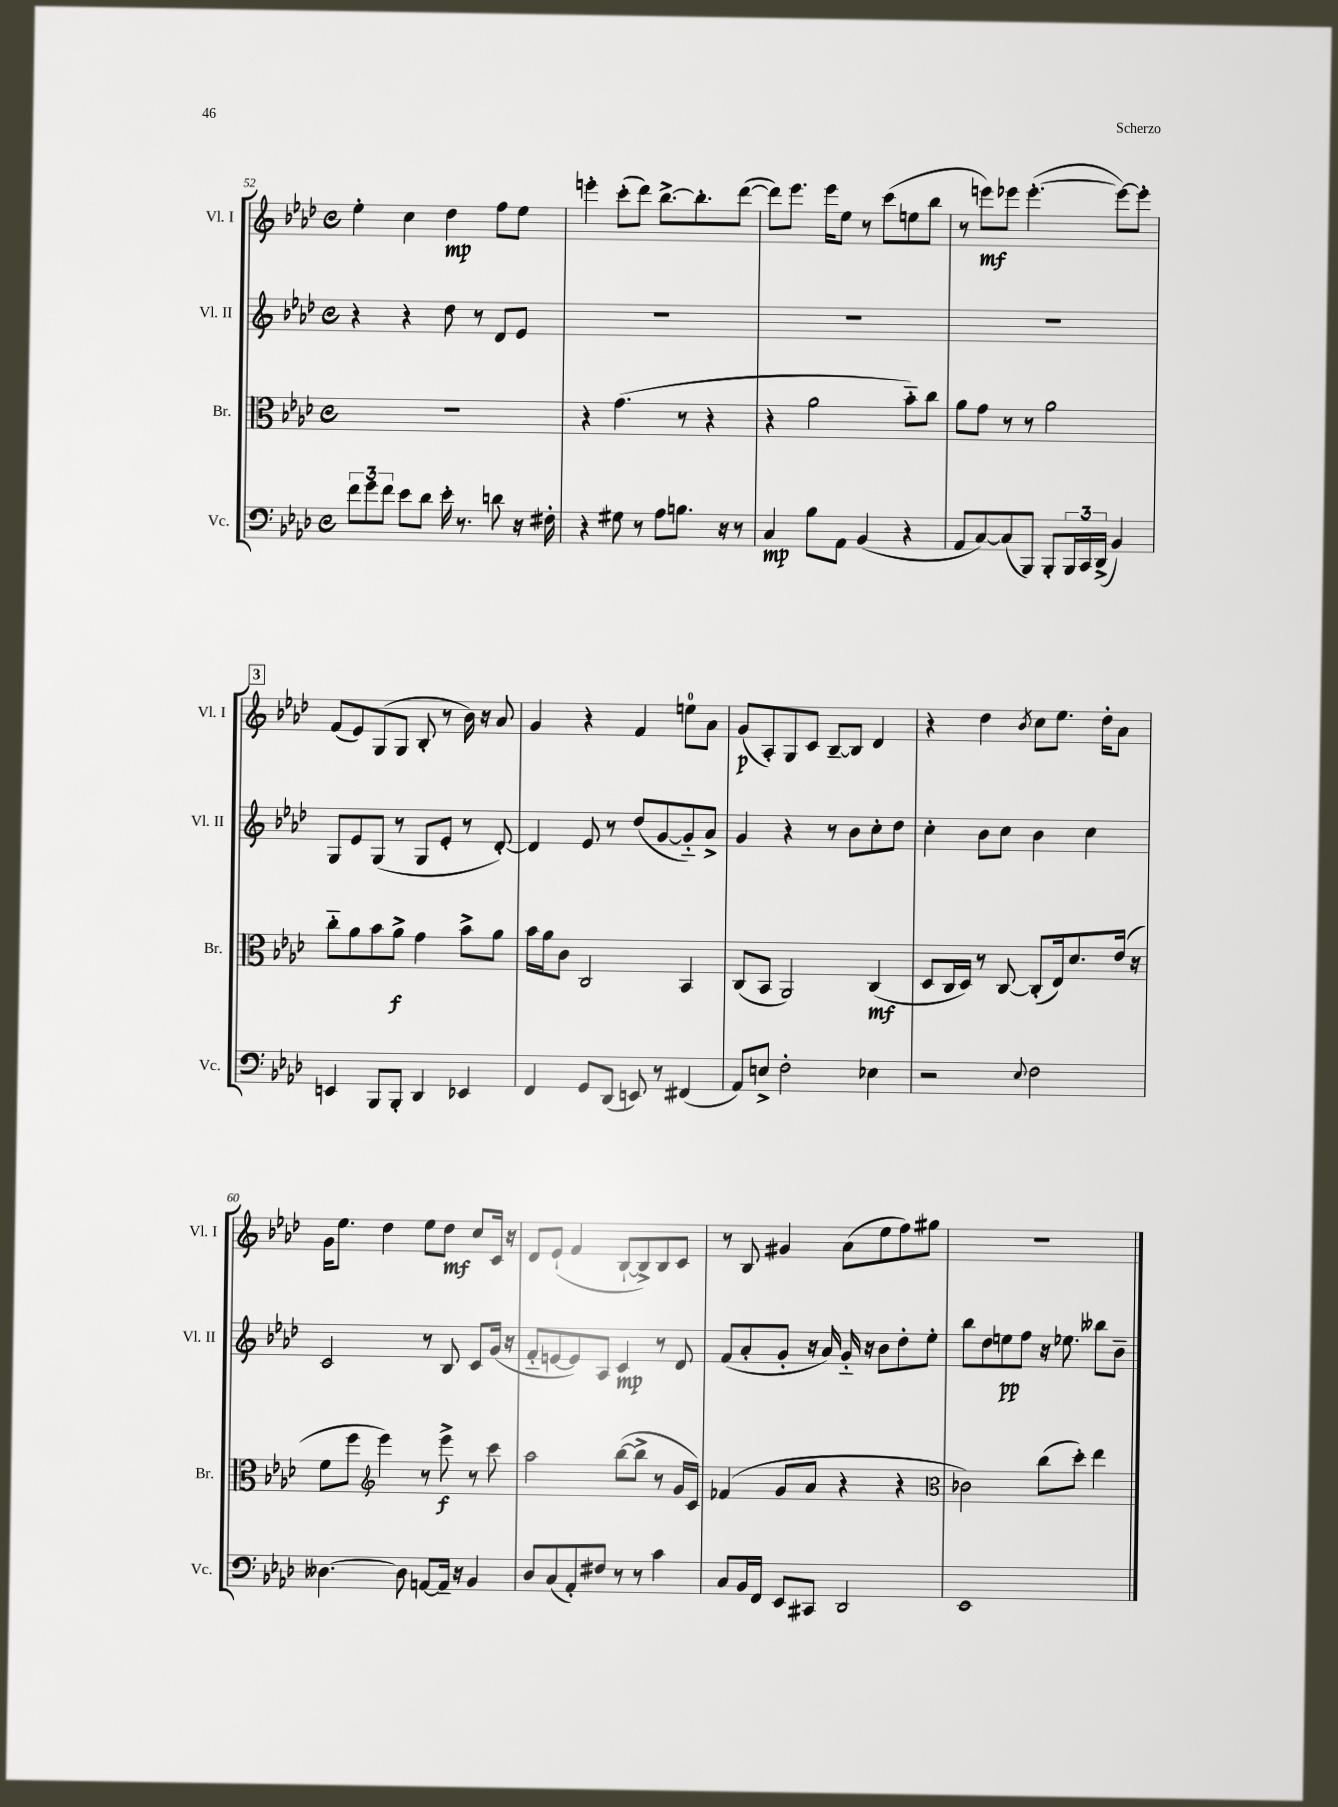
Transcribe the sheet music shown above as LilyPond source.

<<
\new StaffGroup <<
\new Staff = "s0" \with { instrumentName = "Vl. I" shortInstrumentName = "Vl. I" } {
    \clef treble \key aes \major \defaultTimeSignature \time 4/4
    ees''4-. c''4 des''4\mp f''8 ees''8 |
    e'''4-. c'''8-.( des'''8) bes''8.~-> bes''8.-. des'''8~( |
    des'''8) ees'''8. ees'''16 ees''8 r8 c'''8( e''8 bes''8 |
    r8 e'''8\mf) ees'''8 ees'''4.~-.( ees'''8~) ees'''8-. |
    \mark \markup { \box "3" } f'8( ees'8) g8( g8 bes8-. r8 bes'16) r16 aes'8 |
    g'4 r4 f'4 e''8-0 aes'8 |
    g'8\p( aes8-.) g8 c'8 bes8~-- bes8 des'4 |
    r4 des''4 \acciaccatura { bes'8 } c''8 ees''8. des''16-. aes'8 |
    g'16 ees''8. des''4 ees''8 des''8\mf c''8 c'16 r16 |
    des'8 ees'8-!( f'4 bes8~-! bes8->) bes8 c'8 |
    r8 bes8 gis'4 aes'8( ees''8 f''8) gis''8 |
    R1 \bar "|." |
}
\new Staff = "s1" \with { instrumentName = "Vl. II" shortInstrumentName = "Vl. II" } {
    \clef treble \key aes \major \defaultTimeSignature \time 4/4
    r4 r4 des''8 r8 des'8 ees'8 |
    R1 |
    R1 |
    R1 |
    \mark \markup { \box "3" } g8 ees'8 g8( r8 g8 ees'8-. r8 des'8~-.) |
    des'4 ees'8 r8 des''8( g'8~ g'8-_) aes'8-> |
    g'4 r4 r8 bes'8 c''8-. des''8 |
    c''4-. bes'8 c''8 bes'4 c''4 |
    c'2 r8 bes8 c'8 g'16( r16 |
    f'8-_ e'8~ e'8) aes8 c'4\mp r8 des'8 |
    f'8( aes'8-. g'8-. r16 aes'16) g'16-_ r16 bes'8 des''8-. ees''8-. |
    bes''8 des''8 e''8\pp f''8 r16 ees''8. beses''8 bes'8-- \bar "|." |
}
\new Staff = "s2" \with { instrumentName = "Br." shortInstrumentName = "Br." } {
    \clef alto \key aes \major \defaultTimeSignature \time 4/4
    R1 |
    r4 g'4.( r8 r4 |
    r4 aes'2 bes'8-_) c''8 |
    aes'8 g'8 r8 r8 aes'2 |
    \mark \markup { \box "3" } c''8-_ aes'8 bes'8 aes'8->\f g'4 bes'8-> aes'8 |
    bes'16 aes'16 c'8 c2 bes,4 |
    c8( bes,8 aes,2) c4\mf( |
    des8 c16 des16) r8 c8~ c8-.( ees16) des'8. ees'16( r16 |
    f'8 f''8 \clef treble ees'''4) r8 ees'''8->\f r8 c'''8 |
    aes''2 bes''8~( bes''8-> r8 g'16 c'16) |
    fes'4( g'8 aes'8 r4 r4 |
    \clef alto ces'2) c''8( des''8-.) ees''4 \bar "|." |
}
\new Staff = "s3" \with { instrumentName = "Vc." shortInstrumentName = "Vc." } {
    \clef bass \key aes \major \defaultTimeSignature \time 4/4
    \tuplet 3/2 { f'8 g'8 f'8 } ees'8 des'8 ees'16-. r8. d'8 r16 fis16-. |
    r4 gis8 r8 aes8 b8. r16 r8 |
    c4\mp bes8 aes,8 bes,4( r4 |
    aes,8 c8~) c8( bes,,8) bes,,8-. \tuplet 3/2 { bes,,16 c,16 des,16->( } bes,4) |
    \mark \markup { \box "3" } e,4 bes,,8 bes,,8-. des,4 ees,4 |
    f,4 g,8 des,8( e,8) r8 fis,4( |
    aes,8) e8-> f2-. ees4 |
    r2 \appoggiatura { ees8 } f2 |
    deses4.~ deses8 a,8~ a,16-- r16 bes,4 |
    des8 c8( aes,8-.) fis8 r8 r8 c'4 |
    c8 bes,16 f,16 ees,8 cis,8 des,2 |
    ees,1 \bar "|." |
}
>>
>>
\layout { \context { \Score currentBarNumber = #52 } }
